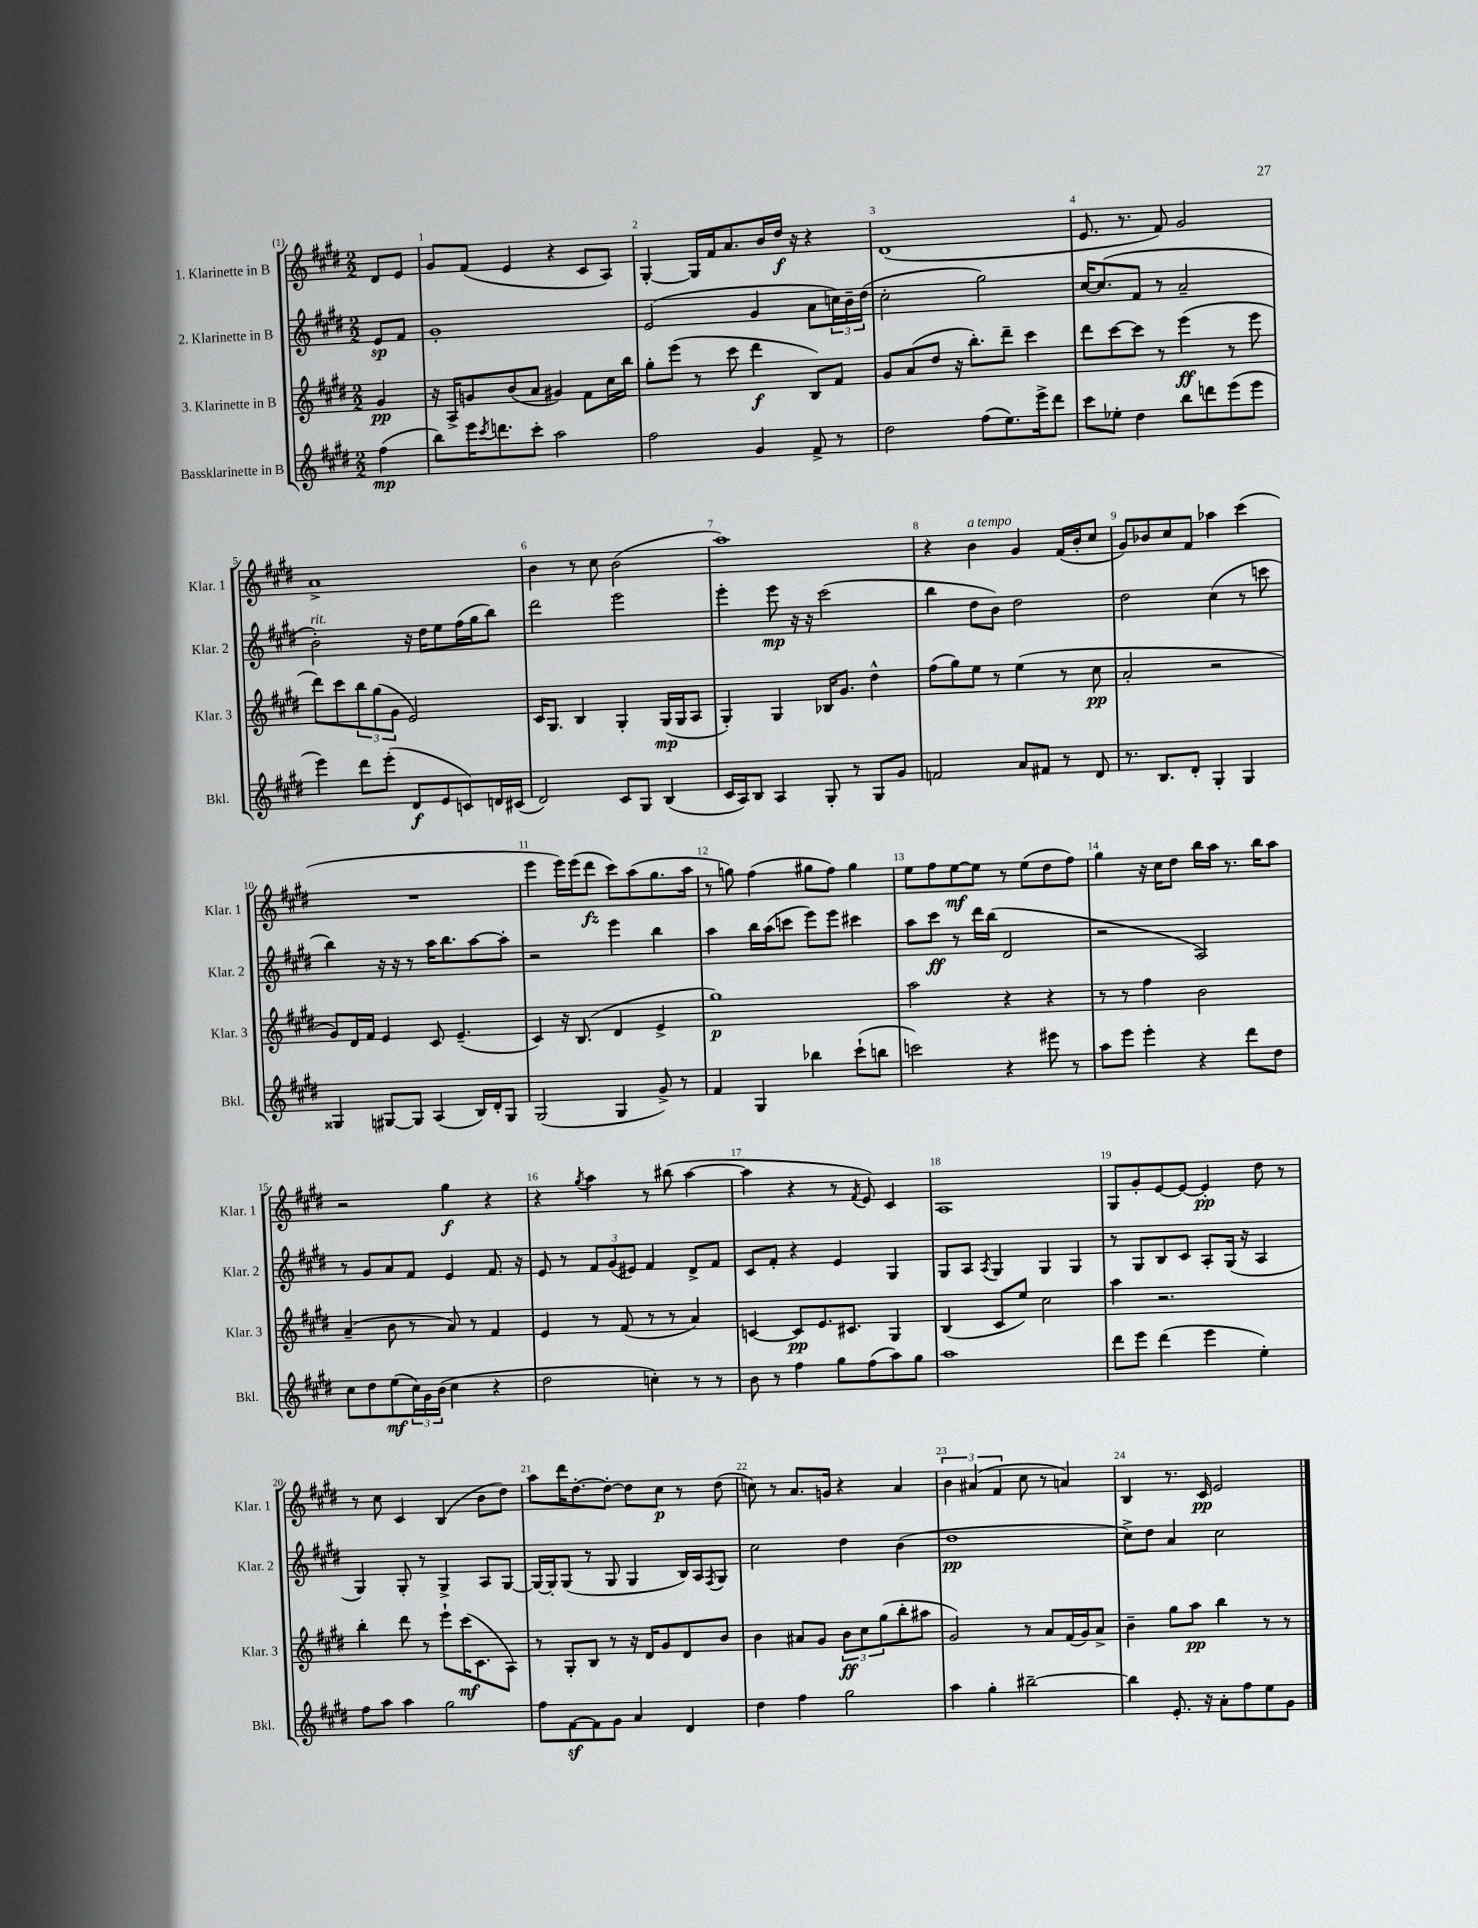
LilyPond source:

<<
\new StaffGroup <<
\new Staff = "s0" \with { instrumentName = "1. Klarinette in B" shortInstrumentName = "Klar. 1" } {
    \clef treble \key e \major \numericTimeSignature \time 2/2 \partial 4
    dis'8 e'8 |
    gis'8 fis'8( e'4 r4 cis'8 a8) |
    gis4~-. gis16 fis'16 a'8. b'16 dis''16\f r16 r4 |
    dis'1( |
    e'8. r8. fis'8) gis'2 |
    a'1-> |
    b'4 r8 cis''8 b'2( |
    a''1) |
    r4 b'4^\markup { \italic "a tempo" } gis'4 fis'16( b'16-. cis''8 |
    gis'8) bes'8 cis''8 fis'8 aes''4 cis'''4( |
    R1 |
    e'''4 e'''16) e'''16( dis'''8\fz cis'''8) a''8( gis''8. a''16 |
    r8 g''8) fis''4( gis''8 fis''8) gis''4 |
    e''8 fis''8 e''8~\mf e''8 r8 e''8( dis''8 fis''8) |
    gis''4 r16 cis''16 dis''8 b''16 a''16 r8. b''16 a''8 |
    r2 gis''4\f r4 |
    r4 \acciaccatura { gis''8 } a''4 r8 bis''8( a''4~ |
    a''4 r4 r8 \acciaccatura { fis'8 } e'8) cis'4 |
    a1 |
    gis8 gis'8-. e'8~ e'8~ e'4-.\pp dis''8 r8 |
    r8 cis''8 cis'4 b4( b'8 dis''8) |
    a''8 dis'''16 dis''8.~-. dis''8~-. dis''8 cis''8\p r8 dis''8( |
    c''8) r8 a'8. g'16 r4 a'4 |
    \tuplet 3/2 { b'4 ais'4( fis'4 } cis''8 r8 a'4) |
    b4 r8. cis'16\pp e'2 \bar "|." |
}
\new Staff = "s1" \with { instrumentName = "2. Klarinette in B" shortInstrumentName = "Klar. 2" } {
    \clef treble \key e \major \numericTimeSignature \time 2/2 \partial 4
    e'8\sp fis'8 |
    gis'1-. |
    e'2( gis'4 a'8 \tuplet 3/2 { c''16) b'16-- dis''16( } |
    cis''2-. gis''2) |
    cis''16~ cis''8.( fis'8 r8 a'2-- |
    b'2-.^\markup { \italic "rit." }) r16 dis''16 e''8 fis''16( gis''16 b''8) |
    dis'''2 e'''2 |
    e'''4-. e'''8\mp r16 r16 cis'''2( |
    b''4 dis''8 b'8) dis''2 |
    dis''2 cis''4( r8 c'''8 |
    b''4) r16 r16 r8 a''16 b''8. a''8~ a''8-. |
    r2 e'''4 b''4 |
    a''4 b''16 a''16( c'''8 e'''8) e'''8 cis'''4 |
    a''8 cis'''8\ff r8 dis'''16 b''16( dis'2 |
    r2 a2) |
    r8 gis'8 a'8 fis'8 e'4 fis'8. r16 |
    e'8 r8 \tuplet 3/2 { fis'8 gis'8( eis'8) } fis'4 dis'8-> fis'8 |
    cis'8 fis'8-. r4 e'4 gis4 |
    gis8 a8 \acciaccatura { a8 } gis4 gis4 gis4 |
    r8 gis8 b8 cis'8 a8-. gis16( r16 a4 |
    gis4) gis8-. r8 gis4-> a8 gis8~ |
    gis16~ gis16-. gis8( r8 gis8 gis4 b16) a16 \acciaccatura { fis8 } gis8 |
    cis''2 dis''4 b'4( |
    dis''1\pp |
    cis''8->) dis''8 a'4 cis''2 \bar "|." |
}
\new Staff = "s2" \with { instrumentName = "3. Klarinette in B" shortInstrumentName = "Klar. 3" } {
    \clef treble \key e \major \numericTimeSignature \time 2/2 \partial 4
    gis'4\pp |
    r16 a16-> g'8 b'8( a'8 gis'4) fis'8 cis''16 b''16 |
    gis''8-. e'''8( r8 cis'''8 dis'''4\f b8) fis'8 |
    gis'8 a'8( dis''8 r16 b''8.-.) dis'''8-- cis'''4 |
    dis'''8 cis'''8~ cis'''8 r8 e'''4\ff( r8 e'''8 |
    dis'''8) cis'''8 \tuplet 3/2 { b''8 gis''8( gis'8 } e'2) |
    cis'16 gis8. b4 gis4-. gis16\mp( gis16 a8 |
    gis4-.) gis4 bes16 gis'8. dis''4-^ |
    fis''8( gis''8) e''8 r8 e''4( r8 cis''8\pp |
    a'2-. r2 |
    gis'8) dis'16 fis'16 e'4 cis'8 e'4.--( |
    cis'4) r16 b8.( dis'4 e'4-> |
    gis''1\p) |
    a''2 r4 r4 |
    r8 r8 fis''4 b'2 |
    a'4--( b'8 r8 a'8) r8 fis'4 |
    e'4 r8 fis'8( r8 r8 a'4) |
    c'4~ c'8\pp e'8. cis'8. gis4 |
    b4( cis'8 e''8) cis''2 |
    a''4 r2. |
    b''4-. dis'''8 r8 e'''8-! cis'''16\mf( cis'8. a8) |
    r8 gis8-. b8 r8 r16 dis'16 gis'8 dis'8 b'8 |
    b'4 ais'8 gis'8 \tuplet 3/2 { b'8\ff cis''8 gis''8( } b''8-. ais''8 |
    gis'2) r8 a'8 fis'16( gis'16) a'8-> |
    b'4-- gis''8 a''8\pp b''4 r8 r8 \bar "|." |
}
\new Staff = "s3" \with { instrumentName = "Bassklarinette in B" shortInstrumentName = "Bkl." } {
    \clef treble \key e \major \numericTimeSignature \time 2/2 \partial 4
    fis''4\mp( |
    b''8) e'''16 \acciaccatura { cis'''8 } d'''8. cis'''8-. a''2 |
    fis''2 gis'4 fis'8-> r8 |
    dis''2 fis''8( e''8.) e'''16-> dis'''8 |
    cis'''8 ees''8-. dis''4 b''8 d'''8 e'''8( e'''8 |
    e'''4) dis'''8 e'''8-.( dis'8\f e'8 c'8) d'16 cis'16( |
    dis'2) cis'8 gis8 b4( |
    cis'16 a16) b8 a4 gis8-. r8 gis8 gis'8 |
    f'2 a'8 fis'8 r8 dis'8 |
    r8. b8. dis'8-. gis4-. gis4 |
    gisis4 gis8~ gis8 a4( b16) dis'16-. gis8 |
    gis2( gis4 gis'8->) r8 |
    fis'4 gis4 bes''4 cis'''8-!( b''8 |
    c'''2) r4 eis'''8 r8 |
    a''8 e'''8 e'''4-. r4 dis'''8 dis''8 |
    cis''8 dis''8 e''8\mf( \tuplet 3/2 { cis''16) gis'16 b'16( } cis''4 r4 |
    dis''2 c''4-.) r8 r8 |
    b'8 r8 fis''4 gis''8 fis''8( a''8) gis''8 |
    a''1 |
    dis'''8 e'''8 dis'''4( e'''4 e''4-.) |
    fis''8 a''8 a''4 gis''2 |
    fis''8 fis'8~\sf fis'8 gis'8 a'4 dis'4 |
    dis''4 fis''4 gis''2 |
    a''4 gis''4-. bis''2~-- |
    bis''4 e'8.-. r16 a'8-. fis''8 e''8 gis'8 \bar "|." |
}
>>
>>
\layout { \context { \Score \override BarNumber.break-visibility = ##(#f #t #t) barNumberVisibility = #all-bar-numbers-visible } }
